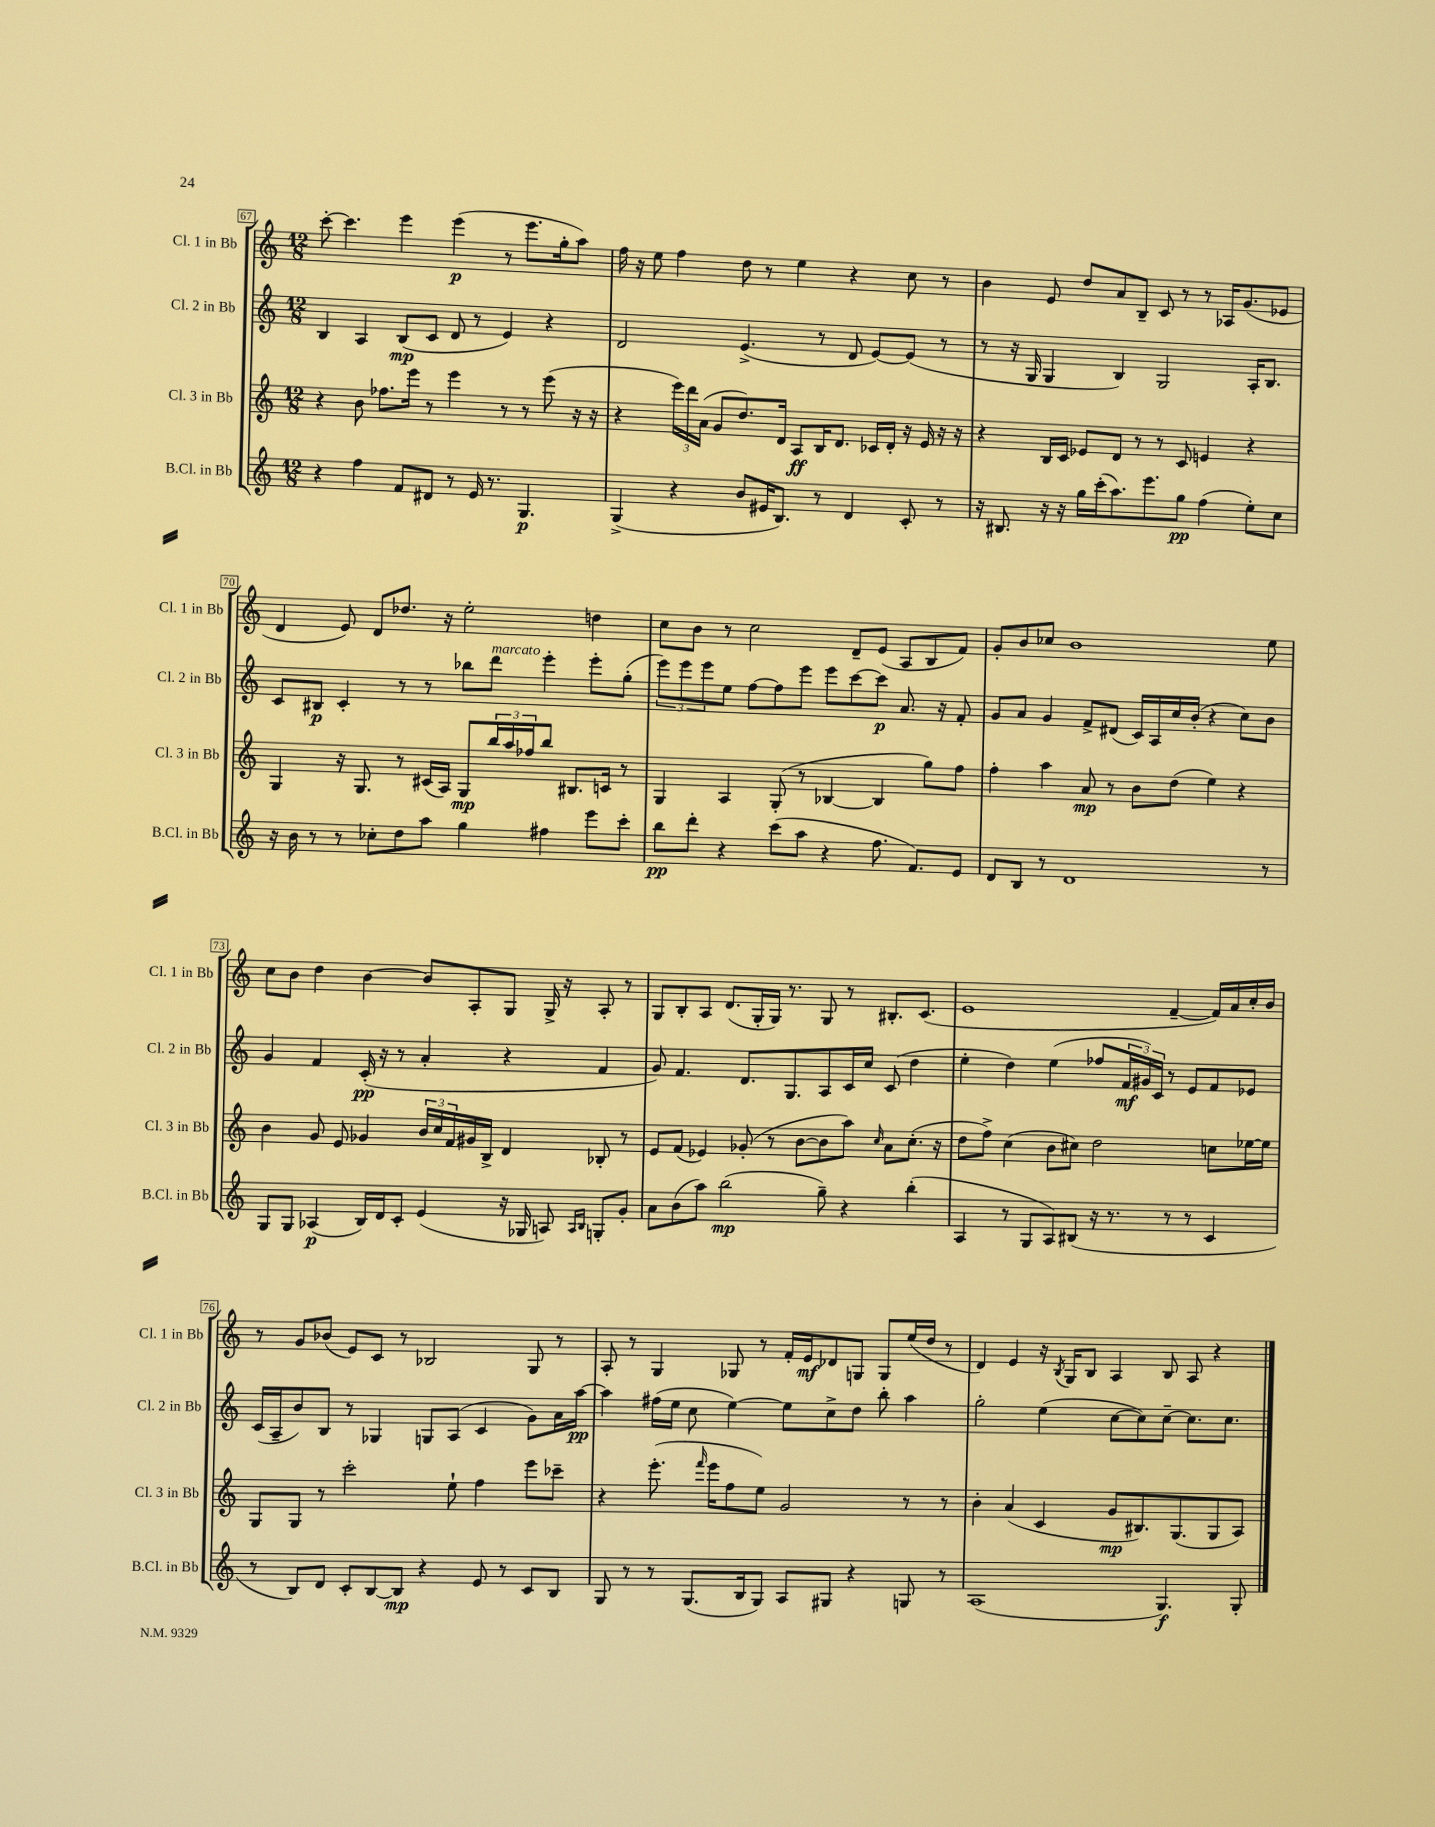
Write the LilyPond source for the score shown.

<<
\new StaffGroup <<
\new Staff = "s0" \with { instrumentName = "Cl. 1 in Bb" shortInstrumentName = "Cl. 1 in Bb" } {
    \clef treble \key c \major \numericTimeSignature \time 12/8
    c'''8~-. c'''4. e'''4 e'''4\p( r8 e'''8. g''16-. a''8) |
    f''16 r16 e''8 f''4 d''8 r8 e''4 r4 c''8 r8 |
    b'4 e'8 d''8 a'8 b8-- c'8 r8 r8 aes16 g'8.( ees'8 |
    d'4 e'8) d'8 des''8. r16 e''2-. d''4 |
    c''8 b'8 r8 c''2 d'8-- e'8( a8 b8 f'8) |
    g'8-. b'8 ces''8 b'1 e''8 |
    c''8 b'8 d''4 b'4~ b'8 a8-. g8 g16-> r16 a8-. r8 |
    g8 b8-. a8 d'8.( g16-. g16) r8. g8 r8 bis8.-. c'8.( |
    e'1 f'4~-- f'16) a'16 c''16-. b'16 |
    r8 g'8 bes'8( e'8) c'8 r8 bes2 g8 r8 |
    a8-. r8 g4 ges8 r8 f'16-. e'16\mf des'8 g8 g8 e''16( d''16 r8 |
    d'4) e'4 r16 \acciaccatura { b8 } g16 b8 a4 b8 a8 r4 \bar "|." |
}
\new Staff = "s1" \with { instrumentName = "Cl. 2 in Bb" shortInstrumentName = "Cl. 2 in Bb" } {
    \clef treble \key c \major \numericTimeSignature \time 12/8
    b4 a4 b8\mp( c'8 d'8 r8 e'4) r4 |
    d'2 e'4.->( r8 d'8 e'8~) e'8( r8 |
    r8 r16 g16 g4 b4) g2 a16-. b8. |
    c'8 bis8\p c'4-. r8 r8 bes''8 d'''8^\markup { \italic "marcato" } e'''4-. e'''8-. g''8-.( |
    \tuplet 3/2 { e'''8) e'''8 e'''8 } e''8 f''8~ f''8 e'''8 e'''8 c'''8~ c'''8\p a'8. r16 f'8-. |
    g'8 a'8 g'4 f'8-> dis'8( c'16) a16 c''16 b'16-.( r4 c''8) b'8 |
    g'4 f'4 c'16-.\pp( r16 r8 a'4-. r4 f'4 |
    g'8) f'4. d'8. g8. a8 c'16 c''16 c'8( d''4 |
    e''4-. d''4) e''4( fes''8 \tuplet 3/2 { f'16\mf gis'16) c'16 } r8 e'8 f'8 ees'8 |
    c'16( a16-- b'8) b8 r8 ges4 g8 a8( c'4 g'8) a'16 a''16~\pp |
    a''4 fis''16( e''16 c''8 e''4~) e''8 c''8-> d''8 b''8-. a''4 |
    g''2-. e''4( c''8~ c''8) c''8~-- c''8. c''8. \bar "|." |
}
\new Staff = "s2" \with { instrumentName = "Cl. 3 in Bb" shortInstrumentName = "Cl. 3 in Bb" } {
    \clef treble \key c \major \numericTimeSignature \time 12/8
    r4 b'8 fes''8. e'''16 r8 e'''4 r8 r8 e'''8( r16 r16 |
    r4 \tuplet 3/2 { e'''16) d'''16 a'16( } g'8 d''8.) d'16 a8\ff b16 d'8. ces'16 d'16-. r16 e'16 r16 r16 |
    r4 b16 c'16 ees'8 d'8 r8 r8 c'8 e'4 r4 |
    g4 r16 g8. r8 cis'16( a16) g8\mp \tuplet 3/2 { b''16 a''16 fes''16 } b''8 bis8. c'16 r8 |
    g4 a4 g8-.( r8 bes4~ bes4 g''8) f''8 |
    f''4-. a''4 a'8\mp r8 b'8 d''8( e''4) r4 |
    b'4 g'8 e'8 ges'4 \tuplet 3/2 { b'16 c''16 f'16 } gis'16 b16-> d'4 bes8-. r8 |
    e'8 f'8( ees'4) ges'8-.( r8 b'8~ b'8 a''8) \grace { c''16 } a'8 c''8.-.( r16 |
    d''8 f''8->) c''4( b'8 cis''8) d''2 c''8 ees''16~ ees''16 |
    g8 g8 r8 c'''2-. e''8-! f''4 e'''8 ces'''8-- |
    r4 e'''8.-.( \grace { f'''16 } e'''16 f''8 e''8) g'2 r8 r8 |
    b'4-. a'4( c'4 g'8\mp bis8.) g8.( g8 a8) \bar "|." |
}
\new Staff = "s3" \with { instrumentName = "B.Cl. in Bb" shortInstrumentName = "B.Cl. in Bb" } {
    \clef treble \key c \major \numericTimeSignature \time 12/8
    r4 f''4 f'8 dis'8 r8 e'16 r8. g4.\p |
    g4->( r4 b'8 eis'16 b8.) r8 d'4 c'8-. r8 |
    r16 bis8. r16 r16 g''16 c'''16-.( a''8.) e'''8. g''8\pp f''4( e''8-.) c''8 |
    r16 b'16 r8 r8 ces''8-. d''8 a''8 g''4 fis''4 e'''8 c'''8-. |
    b''8\pp d'''8-. r4 c'''8( a''8 r4 f''8. f'8.) e'8 |
    d'8 b8 r8 d'1 r8 |
    g8 g8 aes4\p( b16) d'16 c'8-. e'4( r16 ges16 a8) \grace { a16 b16 } g8-. g'8-. |
    a'8 b'8( a''8) b''2\mp( g''8--) r4 b''4-.( |
    a4 r8 g8 a8) bis8( r16 r8. r8 r8 c'4 |
    r8 b8) d'8 c'8-. b8~ b8\mp r4 e'8 r8 c'8 b8 |
    g8 r8 r8 g8.( b16 g8) a8 gis8 r4 g8 r8 |
    a1( g4.\f) g8-. \bar "|." |
}
>>
>>
\layout { \context { \Score currentBarNumber = #67 \override BarNumber.stencil = #(make-stencil-boxer 0.1 0.3 ly:text-interface::print) } }
